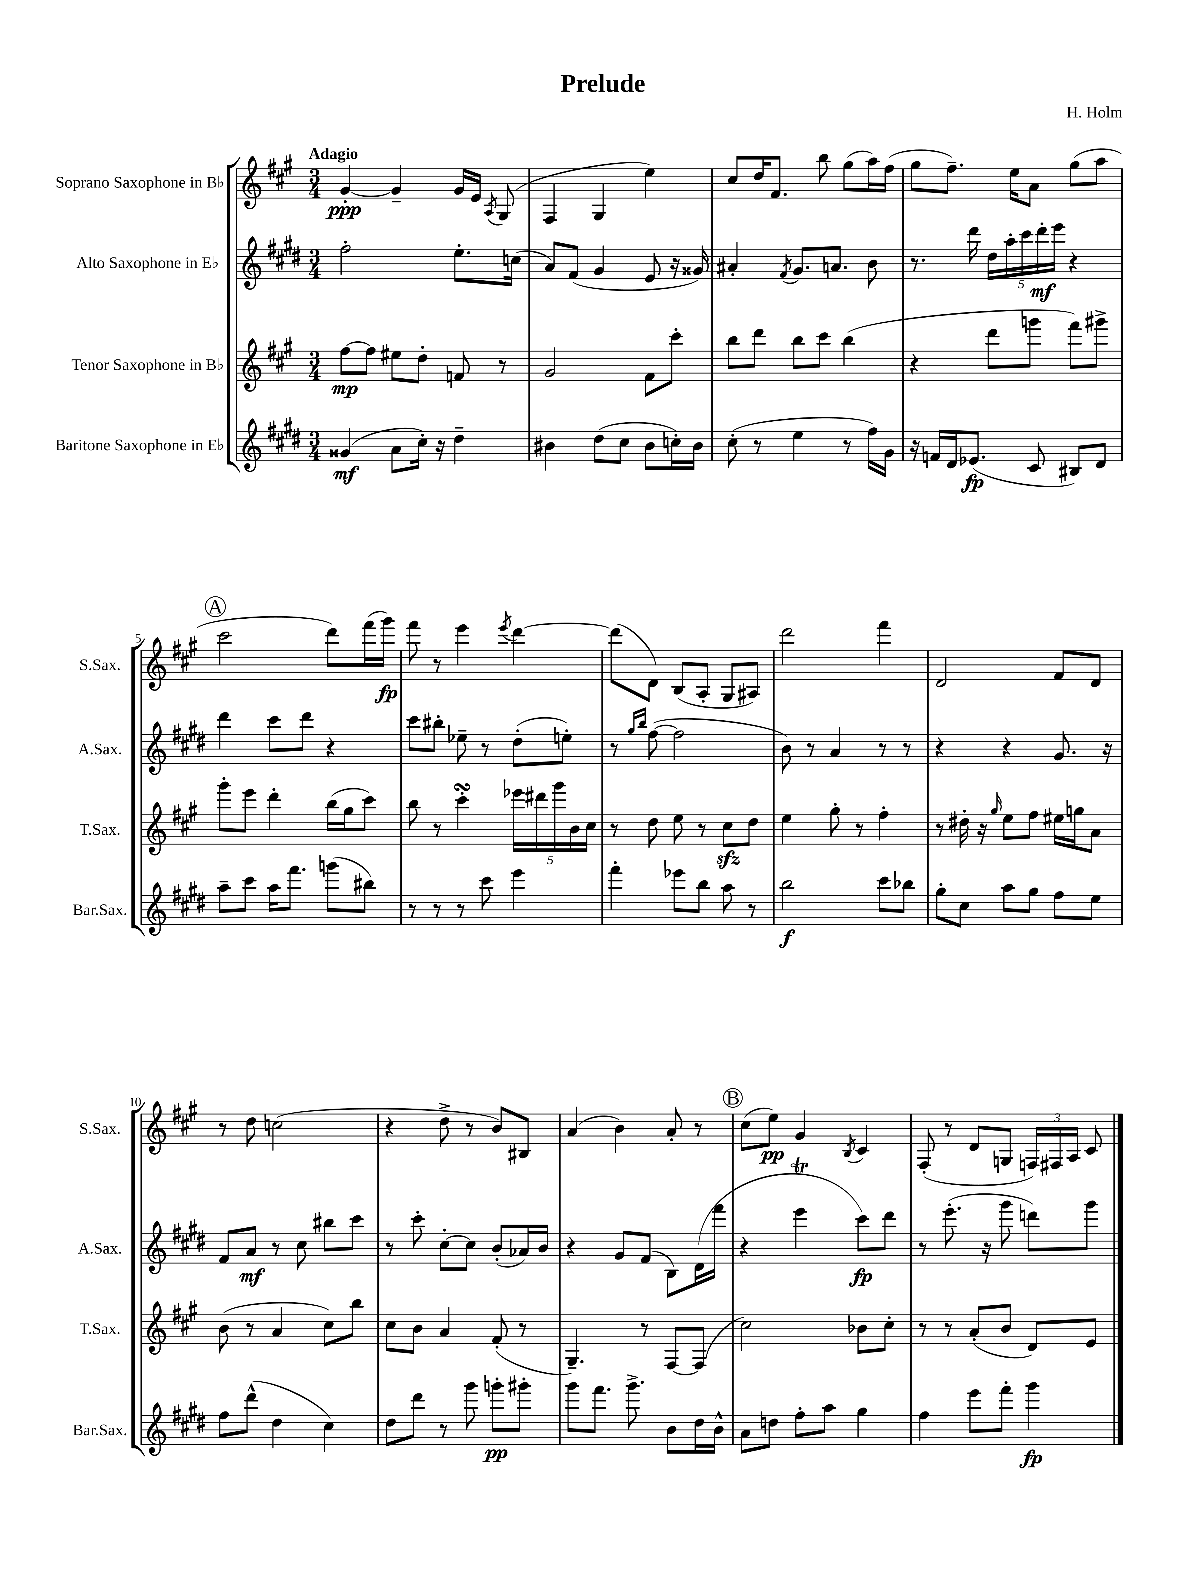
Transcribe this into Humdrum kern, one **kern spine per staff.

**kern	**kern	**kern	**kern
*staff4	*staff3	*staff2	*staff1
*clefG2	*clefG2	*clefG2	*clefG2
*k[f#c#g#d#]	*k[f#c#g#]	*k[f#c#g#d#]	*k[f#c#g#]
*M3/4	*M3/4	*M3/4	*M3/4
(4g##/	[8ff#\L	2ff#'\	[4g#'/
.	8ff#\]J	.	.
8a\L	8ee#\L	.	4g#~/]
16cc#'\Jk)	8dd'\J	.	.
16r	.	.	.
4dd#~\	8f/	8.ee'\L	16g#/LL
.	.	.	16e/JJ
.	.	.	8qA/
.	8r	.	(8G#/
.	.	(16cc\Jk	.
=	=	=	=
4b#\	2g#/	8a/L)	4F#/
.	.	(8f#/J	.
(8dd#\L	.	4g#/	4G#/
8cc#\J	.	.	.
8b#\L	8f#\L	8e/	4ee\)
16cc'\L)	8ccc#'\J	16r	.
16b#\JJ	.	16g##/)	.
=	=	=	=
(8cc#'\	8bb\L	4a#'/	8cc#/L
8r	8ddd\J	.	16dd/K
.	.	.	8.f#/J
.	.	8qf#/	.
4ee\	8bb\L	8.g#/L	.
.	8ccc#\J	.	8bb\
.	.	8.a/J	.
8r	(4bb\	.	(8gg#\L
16ff#\LL)	.	8b\	16aa\L)
16g#\JJ	.	.	(16ff#\JJ
=	=	=	=
16r	4r	8.r	8gg#\L
16f/LL	.	.	.
16d#/J	.	.	8.ff#~\J)
(8.e-/J	.	16ddd#\	.
.	8ddd\L	20dd#\LL	.
.	.	20aa'\	.
.	.	.	16ee\LK
.	.	20ccc#\	.
8c#/	8ggg\J	.	8a\J
.	.	20ddd#'\	.
.	.	20eee\JJ	.
8B#/L)	8fff#\L)	4r	(8gg#\L
8d#/J	8ggg#^\J	.	8aa\J
=	=	=	=
8aa~\L	8ggg#'\L	4ddd#\	2ccc#\
8ccc#\J	8eee\J	.	.
16aa\LK	4ddd'\	8ccc#\L	.
8.fff#\J	.	.	.
.	.	8ddd#\J	.
(8ggg\L	(16bb\LL	4r	8ddd\L)
.	16gg#\J	.	.
8bb#\J)	8ccc#\J)	.	(16fff#\L
.	.	.	16ggg#\JJ)
=	=	=	=
8r	8bb\	8ccc#\L	8fff#\
8r	8r	8bb#'\J	8r
8r	4ccc#'\	8ee-~\	4eee\
8ccc#\	.	8r	.
.	.	.	8qeee/
4eee\	20eee-\LL	(8dd#'\L	[4ddd\
.	20ddd#\	.	.
.	20ggg#\	.	.
.	.	8ee'\J)	.
.	20b\	.	.
.	20cc#\JJ	.	.
=	=	=	=
4fff#'\	8r	8r	(8ddd\]L
.	.	16qqgg#/LL	.
.	.	16qqbb/JJ	.
.	8dd\	([8ff#\	8d\J)
8eee-\L	8ee\	2ff#\]	(8B/L
8bb\J	8r	.	8A'/J
8aa\	8cc#\L	.	8G#/L
8r	8dd\J	.	8A#/J)
=	=	=	=
2bb\	4ee\	8b\)	2ddd\
.	.	8r	.
.	8gg#'\	4a/	.
.	8r	.	.
8ccc#\L	4ff#'\	8r	4fff#\
8bb-\J	.	8r	.
=	=	=	=
8gg#'\L	8r	4r	2d/
8cc#\J	16dd#'\	.	.
.	16r	.	.
.	16qqgg#/	.	.
8aa\L	8ee\L	4r	.
8gg#\J	8ff#\J	.	.
8ff#\L	16ee#\LL	8.g#/	8f#/L
.	16gg\J	.	.
8ee\J	8a\J	.	8d/J
.	.	16r	.
=	=	=	=
8ff#\L	(8b\	8f#/L	8r
(8ddd#^^\J	8r	8a/J	8dd\
4dd#\	4a/	8r	(2cc\
.	.	8cc#\	.
4cc#\)	8cc#\L)	8bb#\L	.
.	8bb\J	8ccc#\J	.
=	=	=	=
8dd#\L	8cc#\L	8r	4r
8ddd#\J	8b\J	8ccc#'\	.
8r	4a/	[8cc#'\L	8dd^\
8ggg#\	.	8cc#\]J	8r
8ggg'\L	(8f#'/	(8b'/L	8b/L)
8ggg#'\J	8r	16a-/L)	8B#/J
.	.	16b/JJ	.
=	=	=	=
8ggg#\L	4.G#~/)	4r	(4a/
8.fff#\J	.	.	.
.	.	8g#/L	4b\)
8.ggg#^\	.	.	.
.	8r	(8f#/J	.
8b\L	[8F#/L	8B\L)	8a'/
16dd#\L	(8F#/]J	(16d#\L	8r
16b^^\JJ	.	16fff#\JJ	.
=	=	=	=
8a\L	2cc#\)	4r	(8cc#\L
8dd\J	.	.	8ee\J)
8ff#'\L	.	4eee\	4g#/
8aa\J	.	.	.
.	.	.	8qB/
4gg#\	8b-\L	8ccc#\L)	4c#/
.	8cc#'\J	8ddd#\J	.
=	=	=	=
4ff#\	8r	8r	(8F#'/
.	8r	(8.eee'\	8r
8eee\L	(8a'/L	.	8d/L
.	.	16r	.
8fff#'\J	8b/J	8ggg#\	8G/J
4ggg#\	8d/L)	8ddd\L)	24F/LL)
.	.	.	24F#/
.	.	.	24A/JJ
.	8e/J	8ggg#\J	8c#/
==	==	==	==
*-	*-	*-	*-
